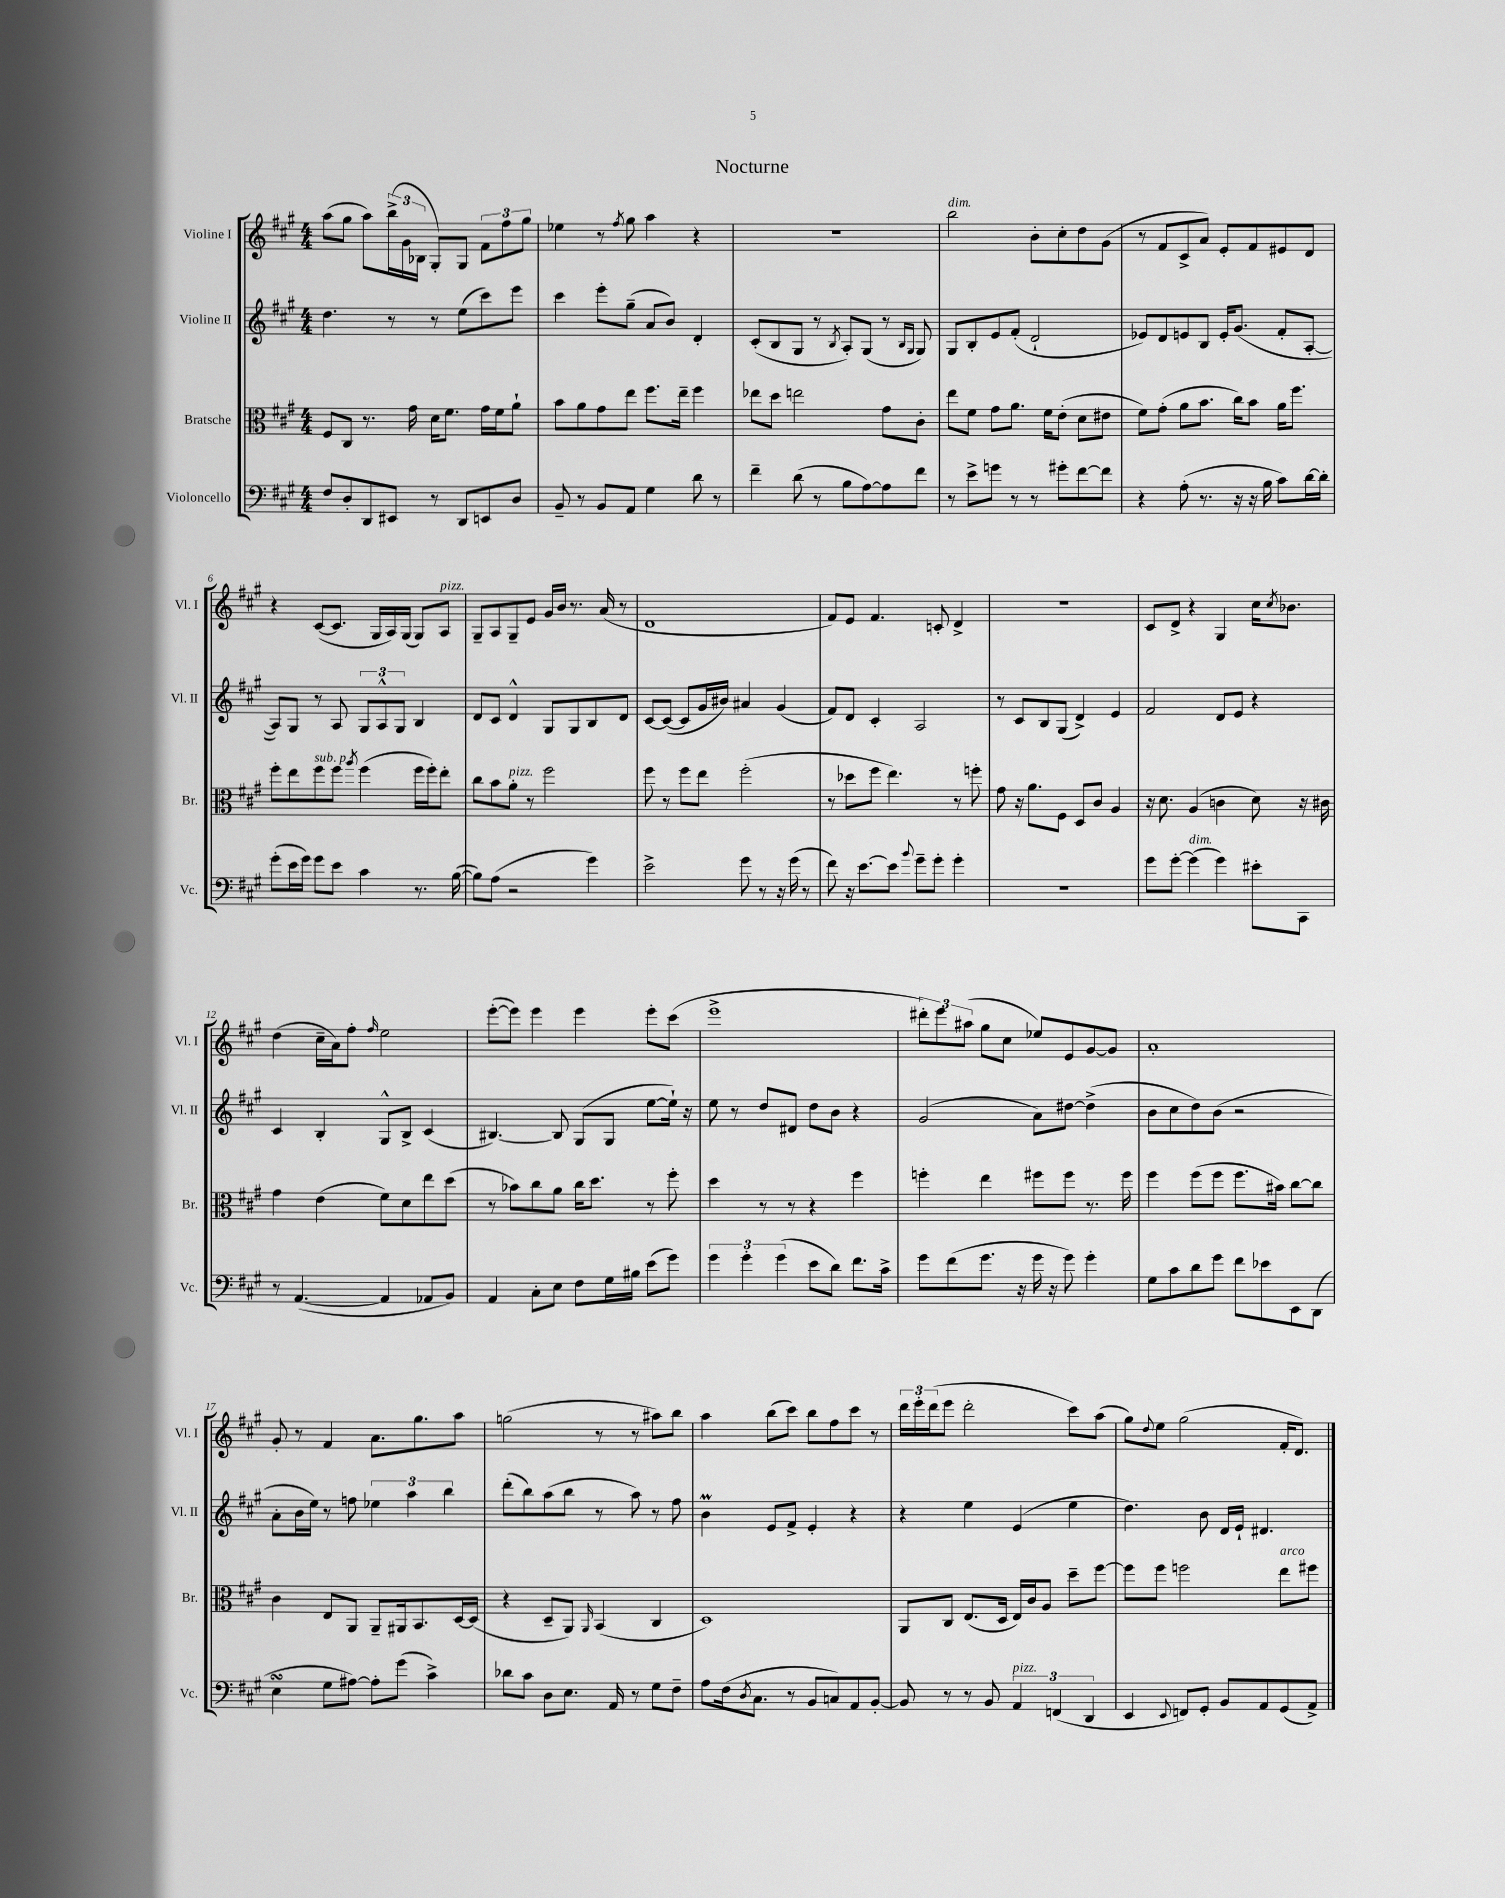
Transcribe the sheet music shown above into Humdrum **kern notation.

**kern	**kern	**kern	**kern
*staff4	*staff3	*staff2	*staff1
*clefF4	*clefC3	*clefG2	*clefG2
*k[f#c#g#]	*k[f#c#g#]	*k[f#c#g#]	*k[f#c#g#]
*M4/4	*M4/4	*M4/4	*M4/4
8F#	8F#	4.dd	(8aa
8D'	8C#	.	8gg#
8DD	8.r	.	8aa)
8EE#	.	8r	(24bb^
.	.	.	24g#
.	16g#	.	.
.	.	.	24B-
8r	16d	8r	8G#')
.	8.f#	.	.
8DD	.	(8ee	8G#
8EE	16g#	8ccc#)	12f#
.	16f#	.	.
.	.	.	12ff#
8D	8a`	8eee	.
.	.	.	12gg#
=	=	=	=
8BB~	8b	4ccc#	4ee-
8r	8a	.	.
8BB	8g#	8eee'	8r
.	.	.	8qff#
8AA	8ee	(8gg#~	8gg#
4G#	8.ff#	8a	4aa
.	.	8b)	.
.	16ee~	.	.
8d	4ff#	4d'	4r
8r	.	.	.
=	=	=	=
4f#~	8ee-	(8c#'	1r
.	8dd	8B	.
(8d	2ee	8G#	.
8r	.	8r	.
.	.	8qB	.
8B	.	8A')	.
[8A)	.	(8G#	.
8A]	8g#	8r	.
.	.	16qqB	.
.	.	16qqG#	.
8f#	8c#'	8G#)	.
=	=	=	=
8r	8ee	8G#	2bb
8e^	8f#	8B'	.
8g	8g#	8e	.
8r	8.a	(8f#'	.
8r	.	2d`	8b'
.	16f#	.	.
8g#'	(8e'	.	8cc#'
[8f#	8d	.	8dd
8f#]	8e#	.	(8g#
=	=	=	=
4r	8f#)	8e-)	8r
.	(8g#'	8d	8f#
(8A'	8a	8e	8c#^
8.r	8.b	8B	8a)
.	.	16e'	8e'
16r	16cc#)	(8.g#	.
16r	8b	.	8f#
16B	.	.	.
8c#)	16a	8f#'	8e#
.	8.ff#	.	.
[16d	.	[8A'	8d
16d']	.	.	.
=	=	=	=
(8g#'	8ff#'	8A])	4r
16e	8ee	8G#	.
16g#)	.	.	.
8g#	8ff#	8r	([8c#
8e	8ff#	8A	8.c#]
.	8qaa	.	.
4c#	(4ff#	12G#	.
.	.	.	16G#
.	.	12A^^	.
.	.	.	16A)
.	.	12G#	.
.	.	.	(16G#
8.r	16ff#	4B	8G#)
.	16ff#')	.	.
.	8ee'	.	8A
([16B	.	.	.
=	=	=	=
8B])	8cc#	8d	8G#~
(8A	8b	8c#	8A
2r	8a'	4d^^	8G#~
.	8r	.	8e
.	2ff#	8G#	16g#
.	.	.	16b
.	.	8G#	8.r
4g#)	.	8B	.
.	.	.	(16a
.	.	8d	8r
=	=	=	=
2e^	8ff#	[8c#	1d
.	8r	(8c#_	.
.	8ff#	8c#]	.
.	8ee	16g#	.
.	.	16b#)	.
8g#	(2ff#'	4a#	.
8r	.	.	.
16r	.	(4g#	.
(16g#	.	.	.
8r	.	.	.
=	=	=	=
8f#)	8r	8f#)	8f#)
16r	8dd-	8d	8e
[8.e	.	.	.
.	8ff#	4c#'	4.f#
8e]	4.ee)	.	.
8qqb	.	.	.
8g#~	.	2A	.
8g#'	.	.	8c'
4g#'	8r	.	4d^
.	8ff'	.	.
=	=	=	=
1r	8g#	8r	1r
.	16r	8c#	.
.	8.a	.	.
.	.	8B	.
.	8F#	(8G#	.
.	8D	4d^)	.
.	8c#	.	.
.	4A	4e	.
=	=	=	=
8g#	16r	2f#	8c#
.	8.d	.	.
[8g#'	.	.	8d^
(4g#]	(4A	.	4r
4g#)	4c	8d	4G#
.	.	8e	.
8e#'	8d)	4r	16cc#
.	.	.	8qcc#
.	.	.	8.b-
8CC#	16r	.	.
.	16c#	.	.
=	=	=	=
8r	4g#	4c#	(4dd
([4.AA	.	.	.
.	(4e	4B'	16cc#~
.	.	.	16a)
.	.	.	8ff#'
.	.	.	16qqff#
4AA]	8f#)	8G#^^	2ee
.	8d	8B^	.
8AA-	8ee	(4c#	.
8BB)	(8dd	.	.
=	=	=	=
4AA	8r	[4.B#)	([8eee'
.	8b-)	.	8eee])
8C#'	8cc#	.	4eee
8E	8a	8B#]	.
8F#	16cc#	(8G#	4eee
.	8.dd	.	.
16G#	.	8G#	.
16B#	.	.	.
(8e	8r	[8ee	8eee'
8g#)	8ff#'	16ee`])	(8ccc#
.	.	16r	.
=	=	=	=
6g#	4dd	8ee	1eee^
.	.	8r	.
6g#'	.	.	.
.	8r	8dd	.
(6g#	.	.	.
.	8r	8d#	.
8e	4r	8dd	.
8d)	.	8b	.
8.f#	4ff#	4r	.
16c#^	.	.	.
=	=	=	=
8g#	4ff'	(2g#	12ddd#')
.	.	.	12eee
(8f#	.	.	.
.	.	.	(12aa#
8.g#	4ee	.	8gg#
.	.	.	8cc#
16r	.	.	.
16g#	8ff#	8a)	8ee-)
16r	.	.	.
8g#)	8ff#	[8dd#	8e
4g#'	8.r	(4dd#^]	[8g#
.	.	.	8g#]
.	16ff#	.	.
=	=	=	=
8G#	4ff#	8b	1a'
8c#	.	8cc#	.
8d	(8ff#	8dd)	.
8g#	8ff#	(8b	.
8f#	8.ff#	2r	.
8e-	.	.	.
.	16b#)	.	.
8EE	[8cc#	.	.
(8DD	8cc#]	.	.
=	=	=	=
4E	4c#	8a'	8g#'
.	.	16b	8r
.	.	16ee)	.
8G#	8E	8r	4f#
[8A#)	8AA	8ff	.
8A#']	8AA~	6ee-	8.a
(8g#	16AA#	.	.
.	.	6aa	.
.	8.BB	.	8.gg#
4c#^)	.	.	.
.	.	6bb	.
.	[16D	.	8aa
.	(16D]	.	.
=	=	=	=
8d-	4r	(8ddd'	(2gg
8c#	.	8bb)	.
8D	8D~	(8aa	.
8.E	8AA)	8bb	.
.	16qqAA	.	.
.	(4BB	8r	8r
16AA	.	.	.
8r	.	8aa)	8r
8G#	4C#	8r	8aa#)
8F#~	.	8ff#	8bb
=	=	=	=
8A	1D)	4b	4aa
(16F#	.	.	.
8qD	.	.	.
8.C#	.	.	.
.	.	8e	(8bb
8r	.	8f#^	8ccc#)
8BB	.	4e'	8bb
8C)	.	.	8ff#
8AA	.	4r	8ccc#
[8BB'	.	.	8r
=	=	=	=
8BB]	8AA	4r	24ddd
.	.	.	24eee'
.	.	.	(24ddd
8r	8C#	.	8eee
8r	(8.E	4ee	2ddd'
8BB	.	.	.
.	16D	.	.
6AA	16E)	(4e	.
.	16c#	.	.
.	8A	.	.
(6FF	.	.	.
.	8dd~	4ee	8ccc#)
6DD	.	.	.
.	[8ff#	.	(8aa
=	=	=	=
4EE	8ff#]	4.dd)	8gg#)
.	.	.	8qqdd
.	8ff#	.	8ee
8qqEE	.	.	.
8FF)	2ff	.	(2gg#
8GG#'	.	8b	.
8BB	.	16d	.
.	.	16e`	.
8AA	.	4.d#	.
(8GG#	8ee	.	16f#'
.	.	.	8.d)
8AA^)	8ff#	.	.
==	==	==	==
*-	*-	*-	*-
